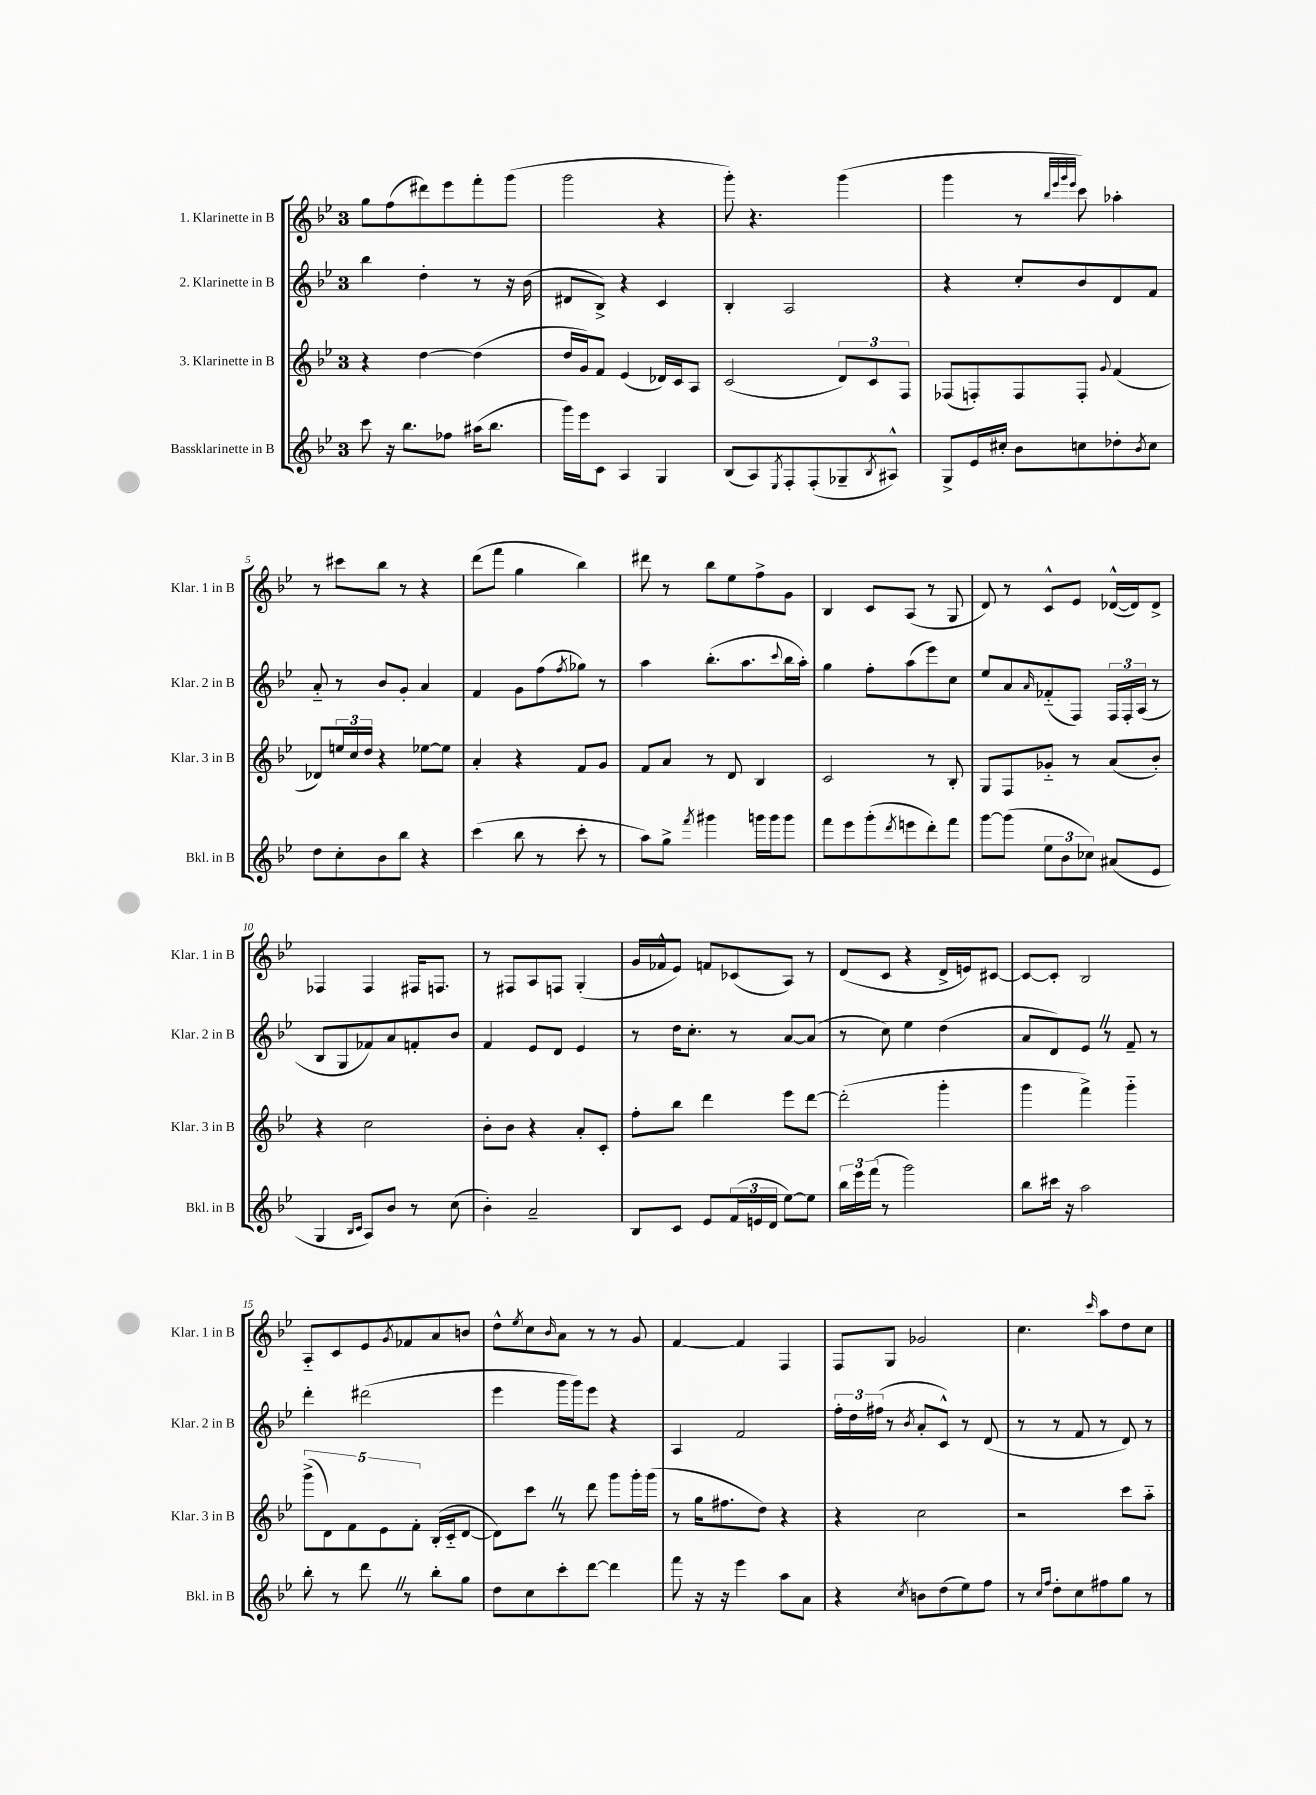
<<
\new StaffGroup <<
\new Staff = "s0" \with { instrumentName = "1. Klarinette in B" shortInstrumentName = "Klar. 1 in B" } {
    \clef treble \key bes \major \once \override Staff.TimeSignature.style = #'single-digit \time 3/4
    g''8 f''8( dis'''8) ees'''8 f'''8-. g'''8( |
    g'''2 r4 |
    g'''8-.) r4. g'''4( |
    g'''4 r8 \grace { bes''32 ees'''32 g'''32 ees'''32 } c'''8) aes''4-. |
    r8 cis'''8 bes''8 r8 r4 |
    d'''8( f'''8 g''4 bes''4) |
    dis'''8 r8 bes''8 ees''8 f''8-> g'8 |
    bes4 c'8 a8( r8 g8 |
    d'8) r8 c'8-^ ees'8 des'16~-^( des'16) des'8-> |
    fes4 fes4 fis16 f8. |
    r8 fis8 a8 f8 g4-.( |
    g'16 fes'16-^ ees'8) f'8 ces'8( a8) r8 |
    d'8( c'8 r4 d'16-> e'16) cis'8~ |
    cis'8~ cis'8-. bes2 |
    a8-_ c'8 ees'8 \acciaccatura { g'8 } fes'8 a'8 b'8 |
    d''8-^ \acciaccatura { ees''8 } c''8 \grace { bes'16 } a'8 r8 r8 g'8 |
    f'4~ f'4 f4 |
    f8 g8 ges'2 |
    c''4. \grace { c'''16 } a''8 d''8 c''8 \bar "|." |
}
\new Staff = "s1" \with { instrumentName = "2. Klarinette in B" shortInstrumentName = "Klar. 2 in B" } {
    \clef treble \key bes \major \once \override Staff.TimeSignature.style = #'single-digit \time 3/4
    bes''4 d''4-. r8 r16 bes'16( |
    dis'8 bes8->) r4 c'4 |
    bes4-. a2 |
    r4 c''8-. bes'8 d'8 f'8 |
    a'8-_ r8 bes'8 g'8-. a'4 |
    f'4 g'8 f''8( \acciaccatura { f''8 } ges''8) r8 |
    a''4 bes''8.-.( a''8. \appoggiatura { c'''8 } bes''16 a''16-.) |
    g''4 f''8-. a''8( ees'''8) c''8 |
    ees''8 a'8 \grace { a'16 } fes'8-_( f8) \tuplet 3/2 { f16 f16-. a16( } r8 |
    bes8 g8 fes'8) a'8 f'8-. bes'8 |
    f'4 ees'8 d'8 ees'4 |
    r8 d''16 c''8.-. r8 a'8~ a'8( |
    r8 c''8) ees''4 d''4( |
    a'8 d'8) ees'8 \once \override BreathingSign.text = \markup { \musicglyph "scripts.caesura.straight" } \breathe r8 f'8-- r8 |
    d'''4-. dis'''2( |
    ees'''4 g'''16 g'''16) ees'''8 r4 |
    a4 f'2 |
    \tuplet 3/2 { f''16-. d''16 fis''16( } r8 \acciaccatura { bes'8 } a'8-. c'8-^) r8 d'8( |
    r8 r8 f'8 r8 d'8) r8 \bar "|." |
}
\new Staff = "s2" \with { instrumentName = "3. Klarinette in B" shortInstrumentName = "Klar. 3 in B" } {
    \clef treble \key bes \major \once \override Staff.TimeSignature.style = #'single-digit \time 3/4
    r4 d''4~ d''4( |
    d''16 g'16) f'8 ees'4( des'16) c'16 a8 |
    c'2( \tuplet 3/2 { d'8) c'8 f8 } |
    fes8( f8-.) f8 f8-. \appoggiatura { g'8 } f'4( |
    des'8) \tuplet 3/2 { e''16 c''16 d''16 } r4 ees''8~ ees''8 |
    a'4-. r4 f'8 g'8 |
    f'8 a'8 r8 d'8 bes4 |
    c'2 r8 bes8-. |
    g8 f8 ges'8-_ r8 a'8( bes'8-.) |
    r4 c''2 |
    bes'8-. bes'8 r4 a'8-. c'8-. |
    f''8-. bes''8 d'''4 ees'''8 d'''8~ |
    d'''2-.( g'''4-. |
    g'''4 f'''4->) g'''4-_ |
    \tuplet 5/4 { g'''8->( d'8) f'8 ees'8 f'8-. } bes16-.( c'16-_ d'8~ |
    d'8) c'''8 \once \override BreathingSign.text = \markup { \musicglyph "scripts.caesura.straight" } \breathe r8 d'''8 g'''8 g'''16-. g'''16( |
    r8 g''16 fis''8. d''8) r4 |
    r4 c''2 |
    r2 c'''8 a''8-_ \bar "|." |
}
\new Staff = "s3" \with { instrumentName = "Bassklarinette in B" shortInstrumentName = "Bkl. in B" } {
    \clef treble \key bes \major \once \override Staff.TimeSignature.style = #'single-digit \time 3/4
    c'''8 r16 bes''8. fes''8 ais''16( bes''8. |
    g'''16) ees'''16 c'8 a4 g4 |
    bes8( a8) \acciaccatura { ees8 } f8-. f8-.( ges8-- \acciaccatura { bes8 } ais8-^) |
    g8-> ees'16 cis''16-. bes'8 c''8 des''8-. \acciaccatura { bes'8 } c''8 |
    d''8 c''8-. bes'8 bes''8 r4 |
    c'''4( bes''8 r8 c'''8-. r8 |
    a''8) g''8-> \acciaccatura { f'''8 } gis'''4 g'''16 g'''16 g'''8 |
    f'''8 ees'''8 g'''8-.( \acciaccatura { d'''8 } e'''8 d'''8-.) f'''8 |
    g'''8~ g'''8( \tuplet 3/2 { ees''8 bes'8 ces''8) } ais'8( ees'8 |
    g4 \grace { bes16 c'16 } a8) bes'8 r8 c''8( |
    bes'4-.) a'2-- |
    bes8 c'8 ees'8 \tuplet 3/2 { f'16( e'16 d'16 } ees''8~) ees''8 |
    \tuplet 3/2 { bes''16 ees'''16 f'''16( } r8 g'''2) |
    bes''8 cis'''16 r16 a''2 |
    bes''8-. r8 d'''8 \once \override BreathingSign.text = \markup { \musicglyph "scripts.caesura.straight" } \breathe r8 bes''8-. g''8 |
    d''8 c''8 c'''8-. d'''8~ d'''4 |
    f'''8 r16 r16 ees'''4 a''8 a'8 |
    r4 \acciaccatura { c''8 } b'8 d''8( ees''8) f''8 |
    r8 \grace { c''16 f''16 } d''8-. c''8 fis''8 g''8 r8 \bar "|." |
}
>>
>>
